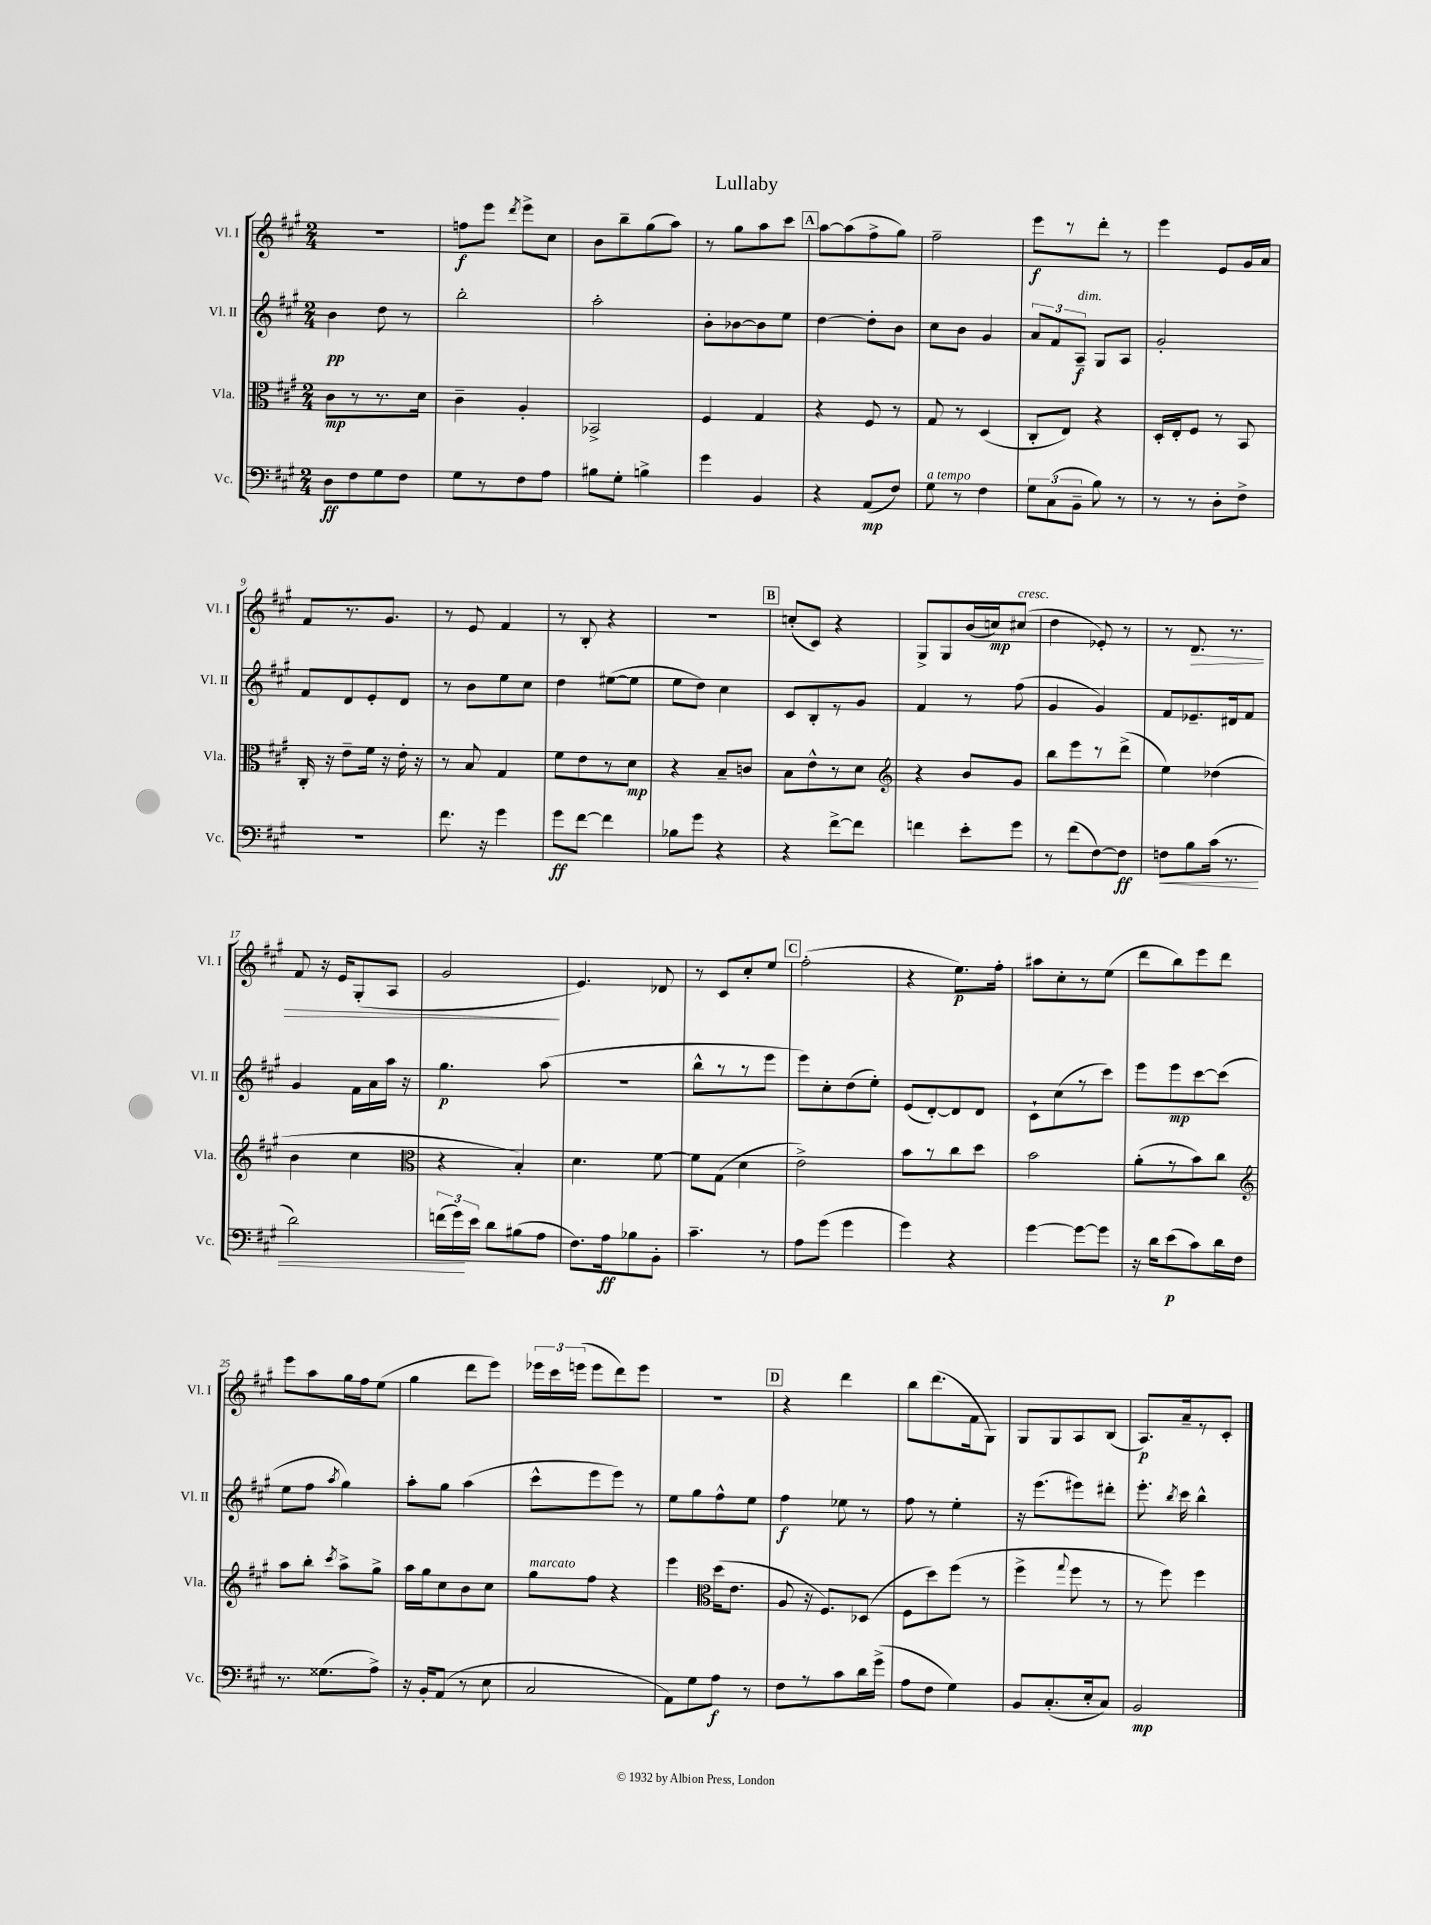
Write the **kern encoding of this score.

**kern	**dynam	**kern	**dynam	**kern	**dynam	**kern	**dynam
*part4	*part4	*part3	*part3	*part2	*part2	*part1	*part1
*staff4	*staff4	*staff3	*staff3	*staff2	*staff2	*staff1	*staff1
*I"Vc.	*	*I"Vla.	*	*I"Vl. II	*	*I"Vl. I	*
*I'Vc.	*	*I'Vla.	*	*I'Vl. II	*	*I'Vl. I	*
*clefF4	*	*clefC3	*	*clefG2	*	*clefG2	*
*k[f#c#g#]	*	*k[f#c#g#]	*	*k[f#c#g#]	*	*k[f#c#g#]	*
*M2/4	*	*M2/4	*	*M2/4	*	*M2/4	*
=1	=1	=1	=1	=1	=1	=1	=1
8D\L	ff	8c#\L	mp	4b\	pp	2r	.
8F#\	.	8r	.	.	.	.	.
8G#\	.	8.r	.	8dd\	.	.	.
8F#\J	.	.	.	8r	.	.	.
.	.	16d\Jk	.	.	.	.	.
=2	=2	=2	=2	=2	=2	=2	=2
8G#\L	.	4c#~\	.	2bb'\	.	8ffn\L	f
8r	.	.	.	.	.	8eee\J	.
.	.	.	.	.	.	8qddd/	.
8F#\	.	4A'/	.	.	.	8eee^\L	.
8A\J	.	.	.	.	.	8cc#\J	.
=3	=3	=3	=3	=3	=3	=3	=3
8B#X\L	.	2BB-X^/	.	2aa'\	.	8b\L	.
8G#'\J	.	.	.	.	.	8bb~\	.
4Bn^\	.	.	.	.	.	(8gg#\	.
.	.	.	.	.	.	8aa\J)	.
=4	=4	=4	=4	=4	=4	=4	=4
4g#\	.	4F#/	.	8b'\L	.	8r	.
.	.	.	.	[8b-X\	.	8gg#\L	.
4BB/	.	4G#/	.	8b-\]	.	8aa\	.
.	.	.	.	8ee\J	.	8ccc#\J	.
!!LO:REH:place=s1:t=A
=5	=5	=5	=5	=5	=5	=5	=5
4r	.	4r	.	[4dd\	.	[8aa\L	.
.	.	.	.	.	.	(8aa\]	.
(8AA/L	mp	8F#/	.	8dd'\L]	.	8ff#^\	.
8F#/J)	.	8r	.	8b\J	.	8gg#\J)	.
=6	=6	=6	=6	=6	=6	=6	=6
!LO:TX:a:i:t=a tempo	!	!	!	!	!	!	!
8G#\	.	8G#/	.	8cc#\L	.	2ff#~\	.
8r	.	8r	.	8b\J	.	.	.
4F#\	.	(4D/	.	4g#/	.	.	.
=7	=7	=7	=7	=7	=7	=7	=7
12G#\L	.	8C#'/L	.	12a/L	.	8eee\L	f
(12C#\	.	.	.	12f#/	.	.	.
.	.	8E/J)	.	.	.	8r	.
!	!	!	!	!LO:TX:a:i:t=dim.	!	!	!
12BB~\J	.	.	.	12A~/J	f	.	.
8B\)	.	4r	.	8G#/L	.	8ddd'\J	.
8r	.	.	.	8A/J	.	8r	.
=8	=8	=8	=8	=8	=8	=8	=8
8r	.	16D'/LL	.	2g#'/	.	4eee\	.
.	.	16E'/J	.	.	.	.	.
8r	.	8F#/J	.	.	.	.	.
8D'\L	.	8r	.	.	.	8e/L	.
8F#^\J	.	8BB/	.	.	.	16g#/L	.
.	.	.	.	.	.	16a/JJ	.
!!LO:LB:g=z
=9	=9	=9	=9	=9	=9	=9	=9
2r	.	16C#'/	.	8f#/L	.	8f#/L	.
.	.	16r	.	.	.	.	.
.	.	8e~\L	.	8d/	.	8.r	.
.	.	16f#\Jk	.	8e'/	.	.	.
.	.	16r	.	.	.	8.g#/J	.
.	.	16e'\	.	8d/J	.	.	.
.	.	16r	.	.	.	.	.
=10	=10	=10	=10	=10	=10	=10	=10
8.f#\	.	8r	.	8r	.	8r	.
.	.	8B/	.	8b\L	.	8e/	.
16r	.	.	.	.	.	.	.
4g#\	.	4G#/	.	8ee\	.	4f#/	.
.	.	.	.	8cc#\J	.	.	.
=11	=11	=11	=11	=11	=11	=11	=11
8g#\L	ff	8f#\L	.	4dd\	.	8r	.
[8f#\J	.	8e\	.	.	.	8B'/	.
4f#\]	.	8r	.	([8ee#X\L	.	4r	.
.	.	8d\J	mp	8ee#\J]	.	.	.
=12	=12	=12	=12	=12	=12	=12	=12
8B-X\L	.	4r	.	8ee\L	.	2r	.
8g#\J	.	.	.	8dd\J)	.	.	.
4r	.	8B~/L	.	4cc#\	.	.	.
.	.	8cn/J	.	.	.	.	.
!!LO:REH:place=s1:t=B
=13	=13	=13	=13	=13	=13	=13	=13
4r	.	8B\L	.	8c#/L	.	(8ccn'/L	.
.	.	8e^^\	.	8B'/	.	8c#/J)	.
[8f#^\L	.	8r	.	8r	.	4r	.
8f#\J]	.	8d\J	.	8g#/J	.	.	.
=14	=14	=14	=14	=14	=14	=14	=14
*	*	*clefG2	*	*	*	*	*
4fn\	.	4r	.	4f#/	.	8G#^/L	.
.	.	.	.	.	.	8G#/	.
8e'\L	.	8b/L	.	8r	.	(16b/L	.
.	.	.	.	.	.	16ccn/J)	mp
!	!	!	!	!	!	!LO:TX:a:i:t=cresc.	!
8g#\J	.	8g#/J	.	(8ff#\	.	(8cc#X/J	.
=15	=15	=15	=15	=15	=15	=15	=15
8r	.	8bb\L	.	4g#/	.	4dd\	.
(8f#\L	.	8eee\	.	.	.	.	.
[8F#\)	.	8r	.	4g#/)	.	8e-X'/)	.
8F#\J]	ff	(8ddd^\J	.	.	.	8r	.
=16	=16	=16	=16	=16	=16	=16	=16
!	!LO:HP:b	!	!	!	!	!	!
8Fn\L	<	4ee\)	.	8f#/L	.	8r	.
!	!	!	!	!	!	!	!LO:HP:b
8B\	.	.	.	8.e-X~/	.	8.d/	>
(16c#\Jk	.	(4dd-X\	.	.	.	.	.
8.r	.	.	.	16d#X/k	.	8.r	.
.	.	.	.	8f#/J	.	.	.
!!LO:LB:g=z
=17	=17	=17	=17	=17	=17	=17	=17
2d\)	.	4b\	.	4g#/	.	8f#/	.
.	.	.	.	.	.	16r	.
.	.	.	.	.	.	16e/KL	.
.	.	4cc#\	.	16f#\LL	.	(8G#'/	.
.	.	.	.	16a\	.	.	.
.	.	.	.	16aa\JJ	.	8A/J	.
.	.	.	.	16r	.	.	.
=18	=18	=18	=18	=18	=18	=18	=18
*	*	*clefC3	*	*	*	*	*
(24fn\LL	.	4r	.	4.gg#\	p	2g#/	.
24g#\)	.	.	.	.	.	.	.
24e\JJ	[	.	.	.	.	.	.
8d\L	.	.	.	.	.	.	.
(8B#X\	.	4B'/)	.	.	.	.	.
8A\J	.	.	.	(8aa\	.	.	.
.	.	.	.	.	.	.	]
=19	=19	=19	=19	=19	=19	=19	=19
8.F#\L)	.	4.d\	.	2r	.	4.e/)	.
16A\k	ff	.	.	.	.	.	.
8B-X\	.	.	.	.	.	.	.
8BB'\J	.	[8f#\	.	.	.	8d-X/	.
=20	=20	=20	=20	=20	=20	=20	=20
4.c#~\	.	8f#\L]	.	8bb^^\L	.	8r	.
.	.	(8G#\J	.	8r	.	8c#/L	.
.	.	4d\	.	8r	.	8cc#'/	.
8r	.	.	.	8eee\J	.	8ee/J	.
!!LO:REH:place=s1:t=C
=21	=21	=21	=21	=21	=21	=21	=21
8A\L	.	2e^\)	.	8eee\L)	.	(2ff#'\	.
(8g#\J	.	.	.	8cc#'\	.	.	.
4g#\	.	.	.	(8dd\	.	.	.
.	.	.	.	8ee'\J)	.	.	.
=22	=22	=22	=22	=22	=22	=22	=22
4g#\)	.	8b\L	.	(8e/L	.	4r	.
.	.	8r	.	[8d'/)	.	.	.
4r	.	8cc#\	.	8d/]	.	8.ee\L)	p
.	.	8dd\J	.	8d/J	.	.	.
.	.	.	.	.	.	16ff#'\Jk	.
=23	=23	=23	=23	=23	=23	=23	=23
[4g#\	.	2b\	.	8c#`\L	.	8aa#X\L	.
.	.	.	.	(8cc#\	.	8cc#'\	.
8g#\L_	.	.	.	8r	.	8r	.
8g#\J]	.	.	.	8ccc#\J)	.	(8ee\J	.
=24	=24	=24	=24	=24	=24	=24	=24
16r	.	(8a'\L	.	8eee\L	.	8ddd\L	.
16d\KL	.	.	.	.	.	.	.
(8e\	p	8r	.	8eee\	mp	8bb\)	.
8c#\)	.	8b\)	.	[8ccc#\	.	8eee\	.
16d\L	.	8cc#\J	.	(8ccc#\J]	.	8ddd\J	.
16F#\JJ	.	.	.	.	.	.	.
!!LO:LB:g=z
=25	=25	=25	=25	=25	=25	=25	=25
*	*	*clefG2	*	*	*	*	*
8.r	.	8aa\L	.	8ee\L	.	8eee\L	.
.	.	8bb'\J	.	8ff#\J	.	8aa\	.
(8.G##X\L	.	.	.	.	.	.	.
.	.	8qccc#/	.	8qaa/	.	.	.
.	.	8aa^\L	.	4gg#\)	.	16gg#\L	.
.	.	.	.	.	.	16ff#\J	.
8A^\J)	.	8gg#^\J	.	.	.	(8ee\J	.
=26	=26	=26	=26	=26	=26	=26	=26
16r	.	16aa\LL	.	8aa'\L	.	4gg#\	.
16BB'/KL	.	16gg#\J	.	.	.	.	.
(8AA/J	.	8cc#\	.	8gg#\J	.	.	.
8r	.	8b\	.	(4aa\	.	8ddd\L	.
8E\	.	8cc#\J	.	.	.	8eee\J)	.
=27	=27	=27	=27	=27	=27	=27	=27
!	!	!LO:TX:a:i:t=marcato	!	!	!	!	!
2C#/	.	8gg#\L	.	8ccc#^^\L	.	24eee-X\LL	.
.	.	.	.	.	.	24ccc#\	.
.	.	.	.	.	.	(24eeen\JJ	.
.	.	8ff#\J	.	8eee\	.	8eee\L	.
.	.	4r	.	8eee\J)	.	8ddd\)	.
.	.	.	.	8r	.	8eee\J	.
=28	=28	=28	=28	=28	=28	=28	=28
8AA\L)	.	4eee\	.	8ee\L	.	2r	.
8G#\	.	.	.	8gg#\	.	.	.
*	*	*clefC3	*	*	*	*	*
8A\J	f	(16dd\KL	.	8ff#^^\	.	.	.
.	.	8.e\J	.	.	.	.	.
8r	.	.	.	8ee\J	.	.	.
!!LO:REH:place=s1:t=D
=29	=29	=29	=29	=29	=29	=29	=29
8F#\L	.	8A/	.	4ff#\	f	4r	.
8r	.	16r	.	.	.	.	.
.	.	8.F#/L)	.	.	.	.	.
8c#\	.	.	.	8ee-X\	.	4ddd\	.
16d\L	.	(8D-X/J	.	8r	.	.	.
(16g#^\JJ	.	.	.	.	.	.	.
=30	=30	=30	=30	=30	=30	=30	=30
8A\L	.	8F#\L	.	8ff#\	.	8bb\L	.
8F#\J	.	8dd\)	.	8r	.	(8.ddd\	.
4G#\)	.	(8ff#\J	.	4ee'\	.	.	.
.	.	.	.	.	.	16f#\k	.
.	.	8r	.	.	.	8G#\J)	.
=31	=31	=31	=31	=31	=31	=31	=31
8BB/L	.	4ff#^\	.	16r	.	8G#/L	.
.	.	.	.	(8.eee\L	.	.	.
(8.C#'/	.	.	.	.	.	8G#/	.
.	.	8qqgg#/	.	.	.	.	.
.	.	8ff#\	.	8eee#X\)	.	8A/	.
16E'/k	.	.	.	.	.	.	.
8C#/J)	.	8r	.	8ddd#X'\J	.	(8B/J	.
=32	=32	=32	=32	=32	=32	=32	=32
2BB/	mp	8r	.	8.eee'\	.	8.A/L)	p
.	.	8ff#\)	.	.	.	.	.
.	.	.	.	8qbb/	.	.	.
.	.	.	.	16ccc#\	.	16a~/k	.
.	.	4ff#\	.	4bb^^\	.	8r	.
.	.	.	.	.	.	8c#'/J	.
==	==	==	==	==	==	==	==
*-	*-	*-	*-	*-	*-	*-	*-
